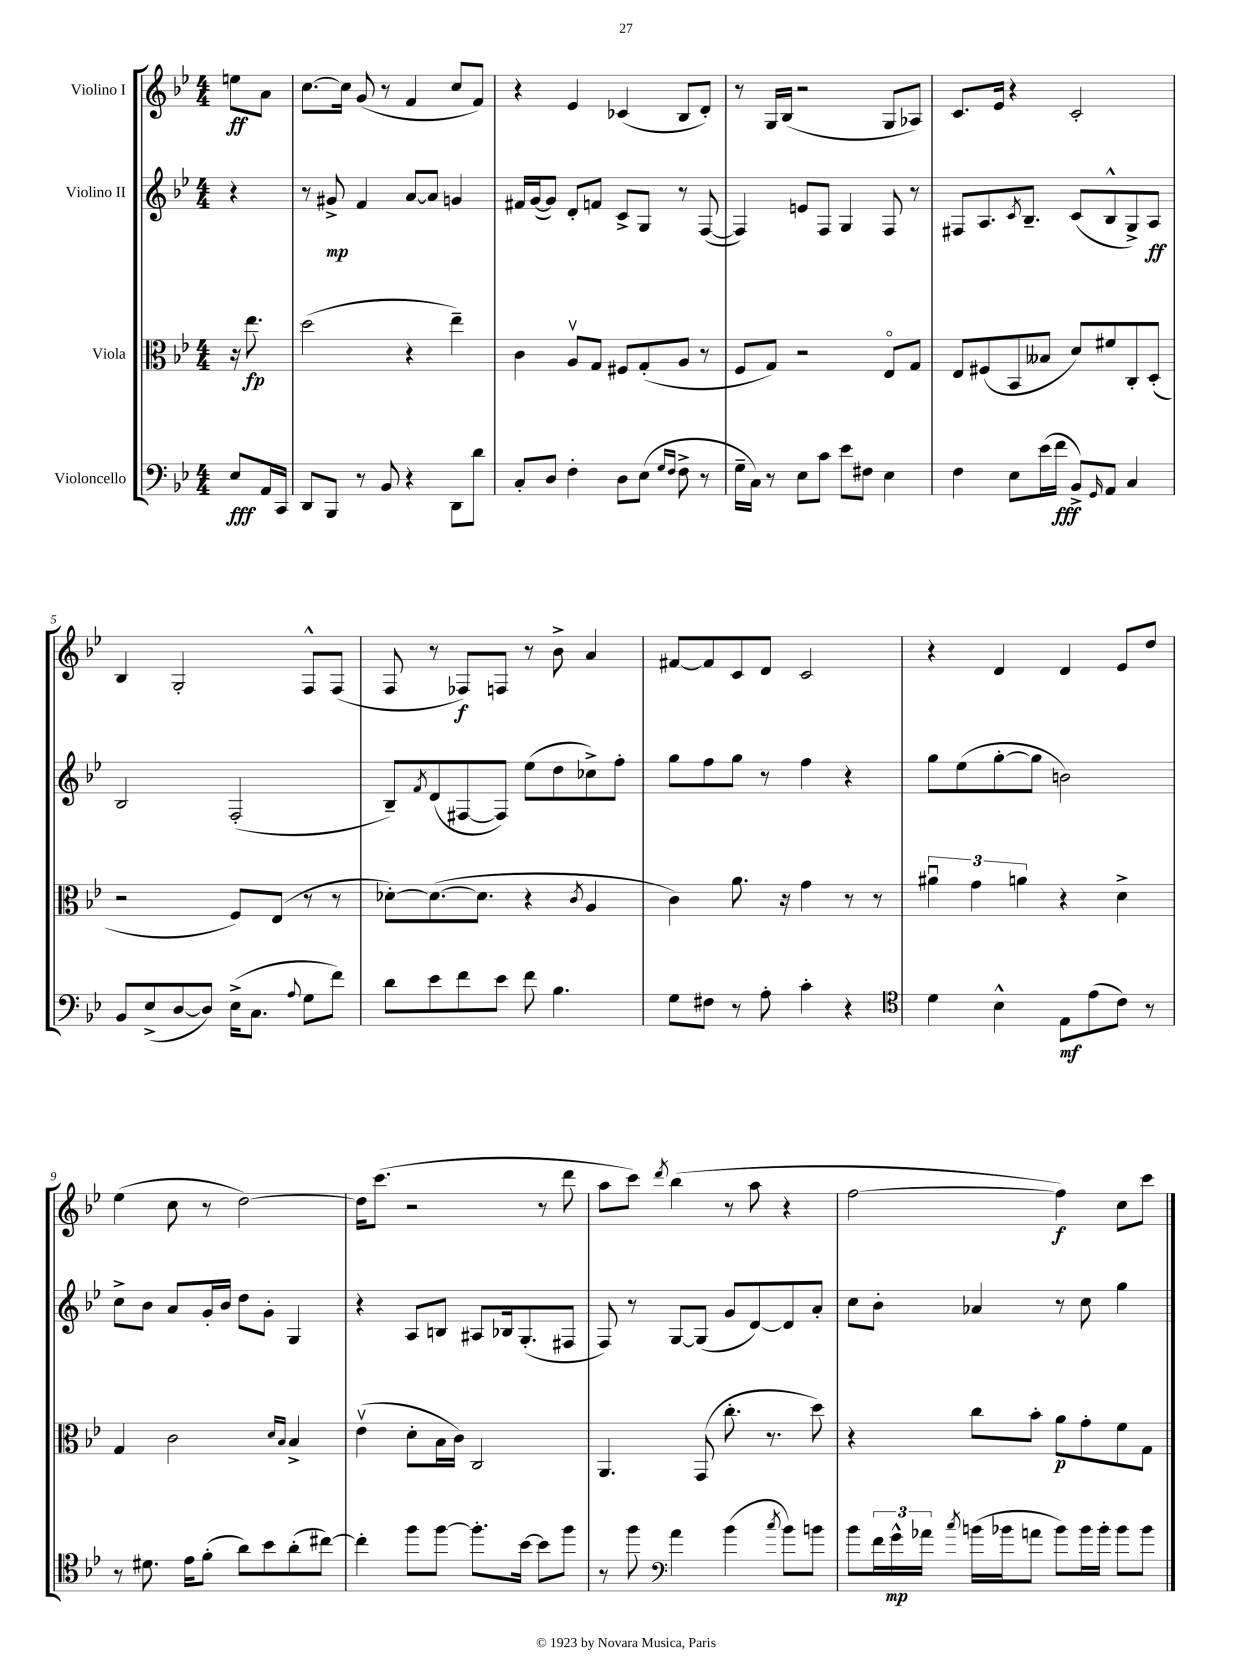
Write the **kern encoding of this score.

**kern	**kern	**kern	**kern
*staff4	*staff3	*staff2	*staff1
*clefF4	*clefC3	*clefG2	*clefG2
*k[b-e-]	*k[b-e-]	*k[b-e-]	*k[b-e-]
*M4/4	*M4/4	*M4/4	*M4/4
8E-/L	16r	4r	8ee\L
.	8.ee-\	.	.
16AA/L	.	.	8a\J
16CC/JJ	.	.	.
=	=	=	=
8DD/L	(2dd\	8r	[8.cc\L
8BBB-/J	.	8g#^/	.
.	.	.	16cc\]Jk
8r	.	4f/	(8g/
8BB-/	.	.	8r
4r	4r	[8a/L	4f/
.	.	8a/]J	.
8DD\L	4ee-~\)	4g/	8cc/L
8d\J	.	.	8f/J)
=	=	=	=
8C'/L	4c\	16f#/LL	4r
.	.	([16g/J	.
8D/J	.	8g/]J)	.
4F'\	8Av/L	8d'/L	4e-/
.	8G/J	8f/J	.
8D\L	8F#/L	8c^/L	(4c-/
(8E-\J	(8G'/	8G/J	.
16qqG/LL	.	.	.
16qqF/JJ	.	.	.
8F^\	8A/J	8r	8B-/L
8r	8r	([8F/	8d'/J)
=	=	=	=
16G~\LL	8F/L	4F/])	8r
16C\JJ)	.	.	.
8r	8G/J)	.	16G/LL
.	.	.	(16B-/JJ
8E-\L	2r	8e/L	2r
8c\J	.	8F/J	.
8e-\L	.	4G/	.
8F#\J	.	.	.
4E-\	8E-o/L	8F/	8G/L
.	8G/J	8r	8A-/J)
=	=	=	=
4F\	8E-/L	8F#/L	8.c/L
.	(8F#/	8.A/	.
.	.	.	16e-/Jk
8E-\L	8BB-/	.	4r
.	.	8qc/	.
.	.	8.B-~/J	.
(16e-\L	8B--/J	.	.
16f\JJ	.	.	.
8BB-^/L)	8d/L)	(8c/L	2c'/
16qqGG/	.	.	.
8AA/J	8f#/	8B-^^/	.
4C/	8C'/	8G^/)	.
.	(8D'/J	8A/J	.
=	=	=	=
8BB-/L	2r	2B-/	4B-/
(8E-^/	.	.	.
[8D/	.	.	2G'/
8D/]J)	.	.	.
(16E-^\LK	8F/L)	(2F'/	.
8.C\J	.	.	.
.	(8E-/J	.	.
8qqA/	.	.	.
8G\L	8r	.	8F^^/L
8f\J)	8r	.	(8F/J
=	=	=	=
8d\L	[8d-'\L)	8B-~/L)	8F/
.	.	8qf/	.
8e-\	(8.d-\_	(8d/	8r
8f\	.	[8F#/	8F-/L)
.	8.d-\]J	.	.
8e-\J	.	8F#/]J)	8F/J
8f\	4r	(8ee-\L	8r
4.B-\	.	8dd\	8b-^\
.	8qc/	.	.
.	4A/	8cc-^\)	4a/
.	.	8ff'\J	.
=	=	=	=
8G\L	4c\)	8gg\L	[8f#/L
8F#\J	.	8ff\	8f#/]
8r	8.a\	8gg\J	8c/
8A'\	.	8r	8d/J
.	16r	.	.
4c'\	4g\	4ff\	2c/
4r	8r	4r	.
.	8r	.	.
=	=	=	=
*clefC4	*	*	*
4d\	6a#u\	8gg\L	4r
.	.	(8ee-\	.
.	6g\	.	.
4B-^^\	.	[8gg'\	4d/
.	6a\	.	.
.	.	8gg\]J	.
8E-\L	4r	2b\)	4d/
(8e-\	.	.	.
8c\J)	4d^\	.	8e-/L
8r	.	.	8dd/J
=	=	=	=
8r	4G/	8cc^\L	(4ee-\
8.d#\	.	8b-\J	.
.	2c\	8a/L	8cc\
16e-\LK	.	.	.
(8f'\J	.	16g'/L	8r
.	.	16b-/JJ	.
8a\L)	.	8dd\L	[2dd\)
8b-\	.	8g'\J	.
.	16qqd/LL	.	.
.	16qqB-/JJ	.	.
(8a'\	4B-^/	4G/	.
[8cc#\J)	.	.	.
=	=	=	=
4cc#'\]	(4e-v\	4r	16dd\]LK
.	.	.	(8.ccc\J
8ff\L	8d'\L	8A/L	2r
[8ff\J	16B-\L	8B/J	.
.	16c\JJ)	.	.
8.ff'\]L	2C/	8A#/L	.
.	.	16B-/k	.
[16b-\Jk	.	(8.G'/	.
8b-\]L	.	.	8r
8ff\J	.	8F#/J	8ddd\
=	=	=	=
8r	4.AA/	8F/)	8aa\L
8ff\	.	8r	8ccc\J)
*clefF4	*	*	*
.	.	.	8qddd/
4a\	.	[8G/L	(4bb-\
.	(8GG/	(8G/]J	.
(4b-\	8.cc'\	8g/L	8r
.	.	[8d/)	8aa\
.	8.r	.	.
8qcc/	.	.	.
8b-\L)	.	8d/]	4r
8b\J	8dd\)	8a'/J	.
=	=	=	=
8b-\L	4r	8cc\L	[2ff\
24f\L	.	8b-'\J	.
24g^^\	.	.	.
24a-\JJ	.	.	.
8qcc/	.	.	.
(16b\LL	8cc\L	4a-/	.
16b-\J	.	.	.
8a\J	8b-'\J	.	.
8b-\L)	8a\L	8r	4ff\])
16b-\L	8g'\	8cc\	.
16b-'\JJ	.	.	.
8b-\L	8f\	4gg\	8cc\L
8b-\J	8G\J	.	8ccc\J
==	==	==	==
*-	*-	*-	*-
